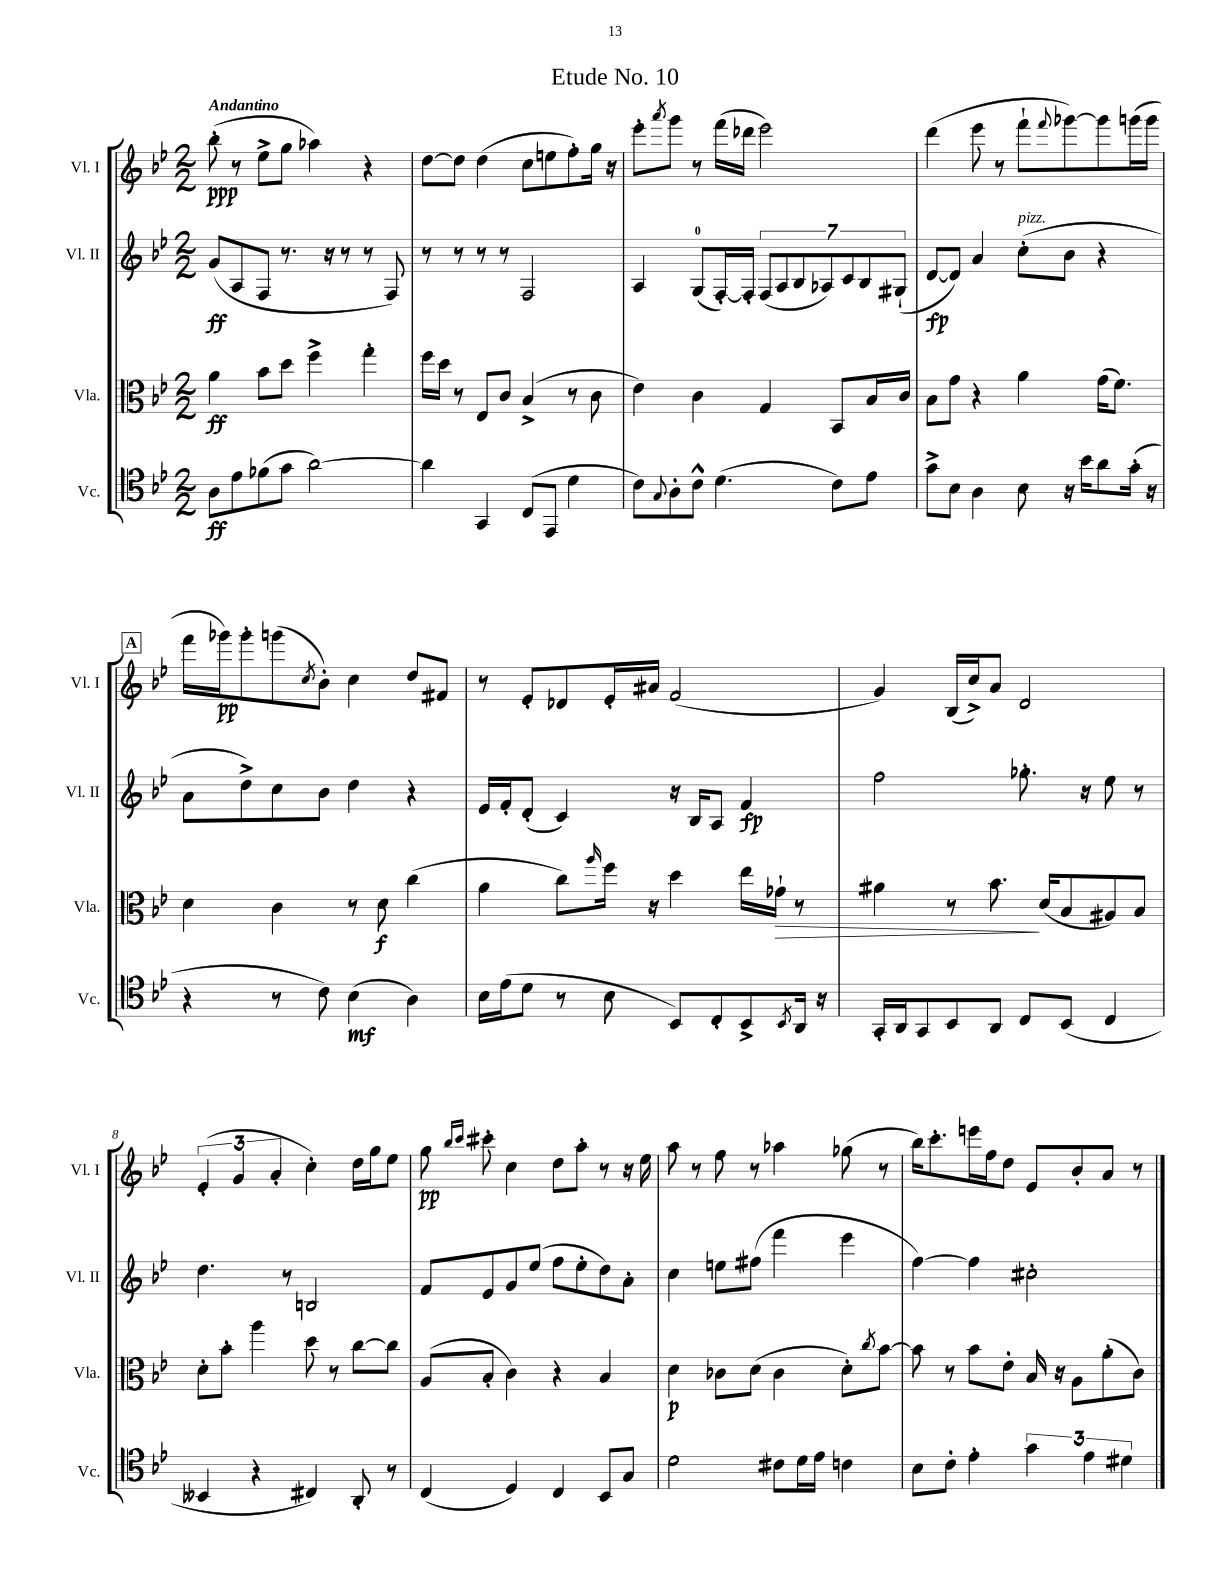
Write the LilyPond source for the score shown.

\header { title = "Etude No. 10" }
<<
\new StaffGroup <<
\new Staff = "s0" \with { instrumentName = "Vl. I" shortInstrumentName = "Vl. I" } {
    \clef treble \key bes \major \numericTimeSignature \time 2/2 \tempo "Andantino"
    bes''8-.\ppp( r8 ees''8-> g''8 aes''4) r4 |
    d''8~ d''8 d''4( c''8 e''8 f''8-.) g''16 r16 |
    ees'''8-. \acciaccatura { a'''8 } g'''8 r8 f'''16( des'''16 ees'''2) |
    d'''4( ees'''8 r8 f'''8-! \appoggiatura { f'''8 } ges'''8~) ges'''8 g'''16( g'''16 |
    \mark \markup { \box "A" } f'''16 ges'''16\pp) ges'''8-. g'''8( \acciaccatura { c''8 } bes'8-.) c''4 d''8 fis'8 |
    r8 ees'8-. des'8 ees'16-. ais'16 f'2( |
    g'4) bes16( c''16->) a'8 d'2 |
    \tuplet 3/2 { ees'4-.( g'4 a'4-. } c''4-.) d''16 g''16 ees''8 |
    g''8\pp \grace { bes''16 c'''16 } cis'''8-. c''4 d''8 a''8-. r8 r16 ees''16 |
    a''8 r8 f''8 r8 aes''4 ges''8( r8 |
    bes''16) c'''8.-. e'''16 f''16 d''8 ees'8 bes'8-. a'8 r8 \bar "|." |
}
\new Staff = "s1" \with { instrumentName = "Vl. II" shortInstrumentName = "Vl. II" } {
    \clef treble \key bes \major \numericTimeSignature \time 2/2
    g'8\ff( a8 f8 r8. r16 r8 r8 f8) |
    r8 r8 r8 r8 f2 |
    a4 g8-0( f16~-.) f16-. \tuplet 7/4 { f8( a8 bes8 aes8) c'8 bes8 gis8-!( } |
    d'8~\fp d'8) a'4 c''8-.^\markup { \italic "pizz." }( bes'8 r4 |
    \mark \markup { \box "A" } a'8 d''8->) c''8 bes'8 d''4 r4 |
    ees'16 f'16-. d'8-.( c'4) r16 bes16 a8 f'4\fp |
    f''2 ges''8.-. r16 ees''8 r8 |
    d''4. r8 b2 |
    f'8 ees'8 g'8 ees''8( f''8 ees''8-. d''8) a'8-. |
    c''4 e''8 fis''8( f'''4 ees'''4 |
    f''4~) f''4 cis''2-. \bar "|." |
}
\new Staff = "s2" \with { instrumentName = "Vla." shortInstrumentName = "Vla." } {
    \clef alto \key bes \major \numericTimeSignature \time 2/2
    a'4\ff bes'8 d''8 f''4-> g''4-. |
    f''16 d''16 r8 ees8 c'8 bes4->( r8 c'8 |
    ees'4) c'4 g4 bes,8 bes16 c'16 |
    bes8 g'8 r4 a'4 g'16( f'8.) |
    \mark \markup { \box "A" } d'4 c'4 r8 d'8\f c''4( |
    a'4 c''8) \grace { a''16 } f''16 r16 d''4 ees''16 ges'16-!\> r8 |
    ais'4 r8 bes'8.\! d'16( bes8 ais8) bes8 |
    d'8-. bes'8-. a''4 d''8 r8 c''8~ c''8 |
    a8( bes8-. c'4) r4 bes4 |
    d'4\p ces'8 d'8( ces'4 d'8-.) \acciaccatura { c''8 } bes'8~ |
    bes'8 r8 bes'8 ees'8-. bes16 r16 a8 a'8-.( c'8) \bar "|." |
}
\new Staff = "s3" \with { instrumentName = "Vc." shortInstrumentName = "Vc." } {
    \clef tenor \key bes \major \numericTimeSignature \time 2/2
    a8\ff ees'8 fes'8( g'8 a'2~) |
    a'4 g,4 c8( ees,8 d'4 |
    c'8) \appoggiatura { g8 } a8-. c'8-^ d'4.( c'8) ees'8 |
    g'8-> bes8 a4 bes8 r16 bes'16 a'8 g'16-.( r16 |
    \mark \markup { \box "A" } r4 r8 c'8) bes4\mf( a4) |
    bes16 ees'16( d'8 r8 bes8 bes,8) c8-. bes,8-> \acciaccatura { bes,8 } a,16 r16 |
    g,16-. a,16 g,8 bes,8 a,8 c8 bes,8( c4 |
    beses,4 r4 cis4) a,8-. r8 |
    c4( d4) c4 bes,8 g8 |
    d'2 cis'8 d'16 ees'16 c'4 |
    bes8 c'8-. ees'4-. \tuplet 3/2 { g'4 ees'4 dis'4 } \bar "|." |
}
>>
>>
